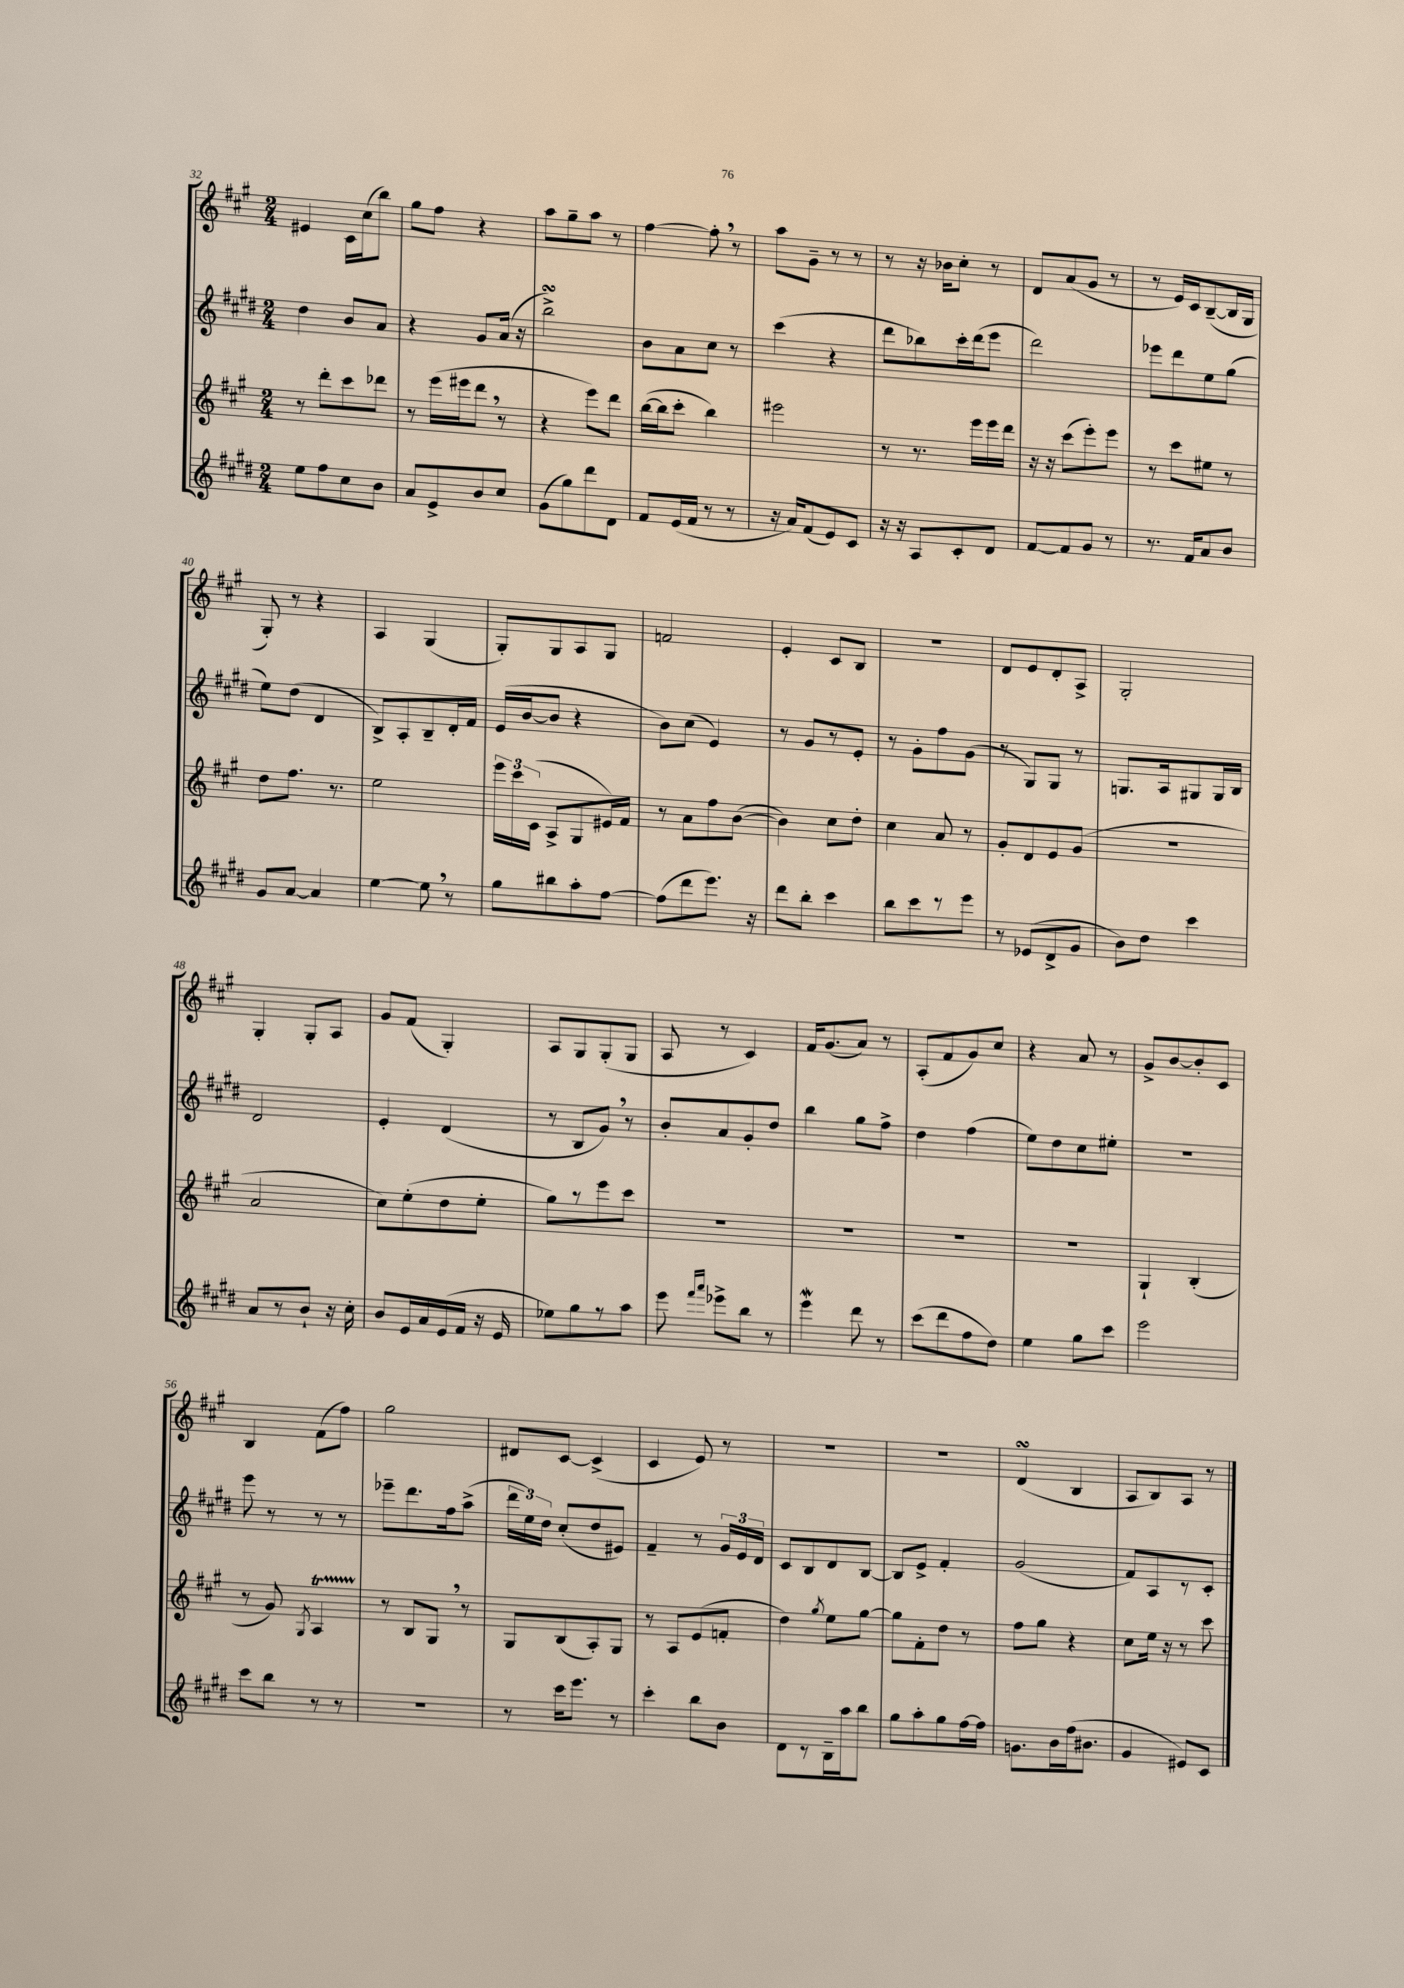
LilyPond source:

<<
\new StaffGroup <<
\new Staff = "s0" {
    \clef treble \key a \major \numericTimeSignature \time 2/4
    \autoBeamOff eis'4 cis'16[ cis''16( b''8]) |
    gis''8[ fis''8] r4 |
    a''8[ gis''8-- a''8] r8 |
    fis''4~ fis''8-. \breathe r8 |
    a''8[ gis'8]-- r8 r8 |
    r8 r16 bes'16[ cis''8]-. r8 |
    d'8[ a'8( gis'8] r8 |
    r8 e'16[) cis'16 b8~--( b16 gis16] |
    gis8-.) r8 r4 |
    a4 gis4( |
    gis8[-.) gis8 a8 gis8] |
    f'2 |
    e'4-. cis'8[ b8] |
    R2 |
    d'8[ e'8 d'8-. a8]-> |
    gis2-. |
    gis4-. gis8[-. a8] |
    gis'8[ fis'8]( gis4-.) |
    a8[ gis8 gis8-.( gis8] |
    a8 r8 cis'4) |
    fis'16[ gis'8.( a'8]) r8 |
    a8[-.( fis'8 gis'8) cis''8] |
    r4 a'8 r8 |
    gis'8[-> b'8~ b'8-. cis'8] |
    b4 fis'8[( fis''8]) |
    gis''2 |
    dis'8[ cis'8]~ cis'4->( |
    cis'4 e'8) r8 |
    r2 |
    R2 |
    d'4\turn( b4 |
    a8[ b8) a8] r8 \bar "|." |
}
\new Staff = "s1" {
    \clef treble \key e \major \numericTimeSignature \time 2/4
    \autoBeamOff dis''4 b'8[ a'8] |
    r4 gis'8[ a'16]( r16 |
    b''2->\turn) |
    b'8[ a'8 cis''8] r8 |
    cis'''4( r4 |
    dis'''8[ bes''8) cis'''16-. dis'''16( e'''8] |
    dis'''2) |
    ees'''8[ dis'''8 e''8 gis''8]( |
    e''8[) dis''8]( dis'4 |
    b8[->) a8-. b8-- dis'16-. fis'16] |
    e'16[( b'16~ b'8] r4 |
    b'8[) cis''8]( e'4) |
    r8 gis'8[ r8 e'8]-. |
    r8 gis'8[-. fis''8 gis'8]( |
    r8 gis8[) gis8] r8 |
    g8.[ a16 gis8 gis16 b16] |
    dis'2 |
    e'4-. dis'4( |
    r8 b8[ gis'8]) \breathe r8 |
    b'8[-. a'8 gis'8-. dis''8] |
    b''4 gis''8[ fis''8]-> |
    dis''4 fis''4( |
    e''8[) dis''8 cis''8 eis''8]-. |
    R2 |
    e'''8 r8 r8 r8 |
    ees'''8[-- dis'''8. fis''16 a''8]->( |
    \tuplet 3/2 { dis'''16[ e''16) dis''16] } cis''8[-.( dis''8 eis'8]) |
    fis'4-- r8 \tuplet 3/2 { gis'16[ e'16 dis'16] } |
    cis'8[ b8 dis'8 b8]~ |
    b8[ e'8]-> fis'4-. |
    gis'2( |
    fis'8[) a8 r8 cis'8]-. \bar "|." |
}
\new Staff = "s2" {
    \clef treble \key a \major \numericTimeSignature \time 2/4
    \autoBeamOff r8 d'''8[-. cis'''8 des'''8] |
    r8 e'''16[( eis'''16 d'''8] \breathe r8 |
    r4 e'''8[) d'''8] |
    b''16[~( b''16 cis'''8]-. b''4) |
    eis'''2 |
    r8 r8. e'''16[ e'''16 d'''16] |
    r16 r16 cis'''8[( e'''8-.) e'''8] |
    r8 cis'''8[ eis''8] r8 |
    d''8[ fis''8.] r8. |
    e''2 |
    \tuplet 3/2 { e'''16[ cis'''16 cis'16]( } a8[-> gis8 eis'16) fis'16] |
    r8 a'8[ fis''8 b'8]~( |
    b'4) cis''8[ d''8]-. |
    cis''4 a'8 r8 |
    gis'8[-. d'8 e'8 gis'8]( |
    R2 |
    a'2 |
    cis''8[) e''8-.( d''8 e''8]-. |
    gis''8[) r8 e'''8 cis'''8] |
    R2 |
    R2 |
    R2 |
    R2 |
    gis4-! b4-.( |
    r8 gis'8) \acciaccatura { gis8 } a4\startTrillSpan |
    r8\stopTrillSpan b8[ gis8] \breathe r8 |
    gis8[ b8( a8-.) gis8] |
    r8 a8[ e'8( f'8]-. |
    d''4) \acciaccatura { gis''8 } e''8[ gis''8]~ |
    gis''8[ fis'8-. d''8] r8 |
    fis''8[ gis''8] r4 |
    cis''8[ e''16] r16 r8 cis'''8 \bar "|." |
}
\new Staff = "s3" {
    \clef treble \key e \major \numericTimeSignature \time 2/4
    \autoBeamOff e''8[ fis''8 cis''8 b'8] |
    a'8[ e'8-> b'8 cis''8] |
    gis'8[( gis''8) dis'''8 dis'8] |
    fis'8[ e'16( fis'16] r8 r8 |
    r16 a'16[) fis'8( e'8) cis'8] |
    r16 r16 a8[ cis'8-. dis'8] |
    fis'8[~ fis'8 gis'8] r8 |
    r8. fis'16[ a'8 b'8] |
    gis'8[ a'8]~ a'4 |
    e''4~ e''8 \breathe r8 |
    gis''8[ bis''8 a''8-. fis''8]~ |
    fis''8[( dis'''8 e'''8.]) r16 |
    dis'''8[ b''8]-. cis'''4 |
    b''8[ cis'''8 r8 e'''8] |
    r8 ees'8[( dis'8-> gis'8] |
    b'8[) dis''8] cis'''4 |
    a'8[ r8 b'8]-! r16 cis''16-. |
    b'8[ e'16 a'16 e'16( fis'16] r16 e'16 |
    ees''8[) gis''8 r8 a''8] |
    e'''8 \grace { fis'''16[ a'''16] } ees'''8[-> b''8] r8 |
    e'''4\mordent dis'''8 r8 |
    cis'''8[( dis'''8 fis''8 dis''8]) |
    e''4 gis''8[ cis'''8] |
    e'''2 |
    cis'''8[ b''8] r8 r8 |
    R2 |
    r8 cis'''16[ e'''8.] r8 |
    cis'''4-. b''8[ b'8] |
    dis'8[ r8 b16-- a''16 b''8] |
    gis''8[ a''8-. gis''8 fis''16~ fis''16] |
    g'8.[ b'16 fis''16( bis'8.] |
    gis'4 eis'8[) cis'8] \bar "|." |
}
>>
>>
\layout { \context { \Score currentBarNumber = #32 } }
